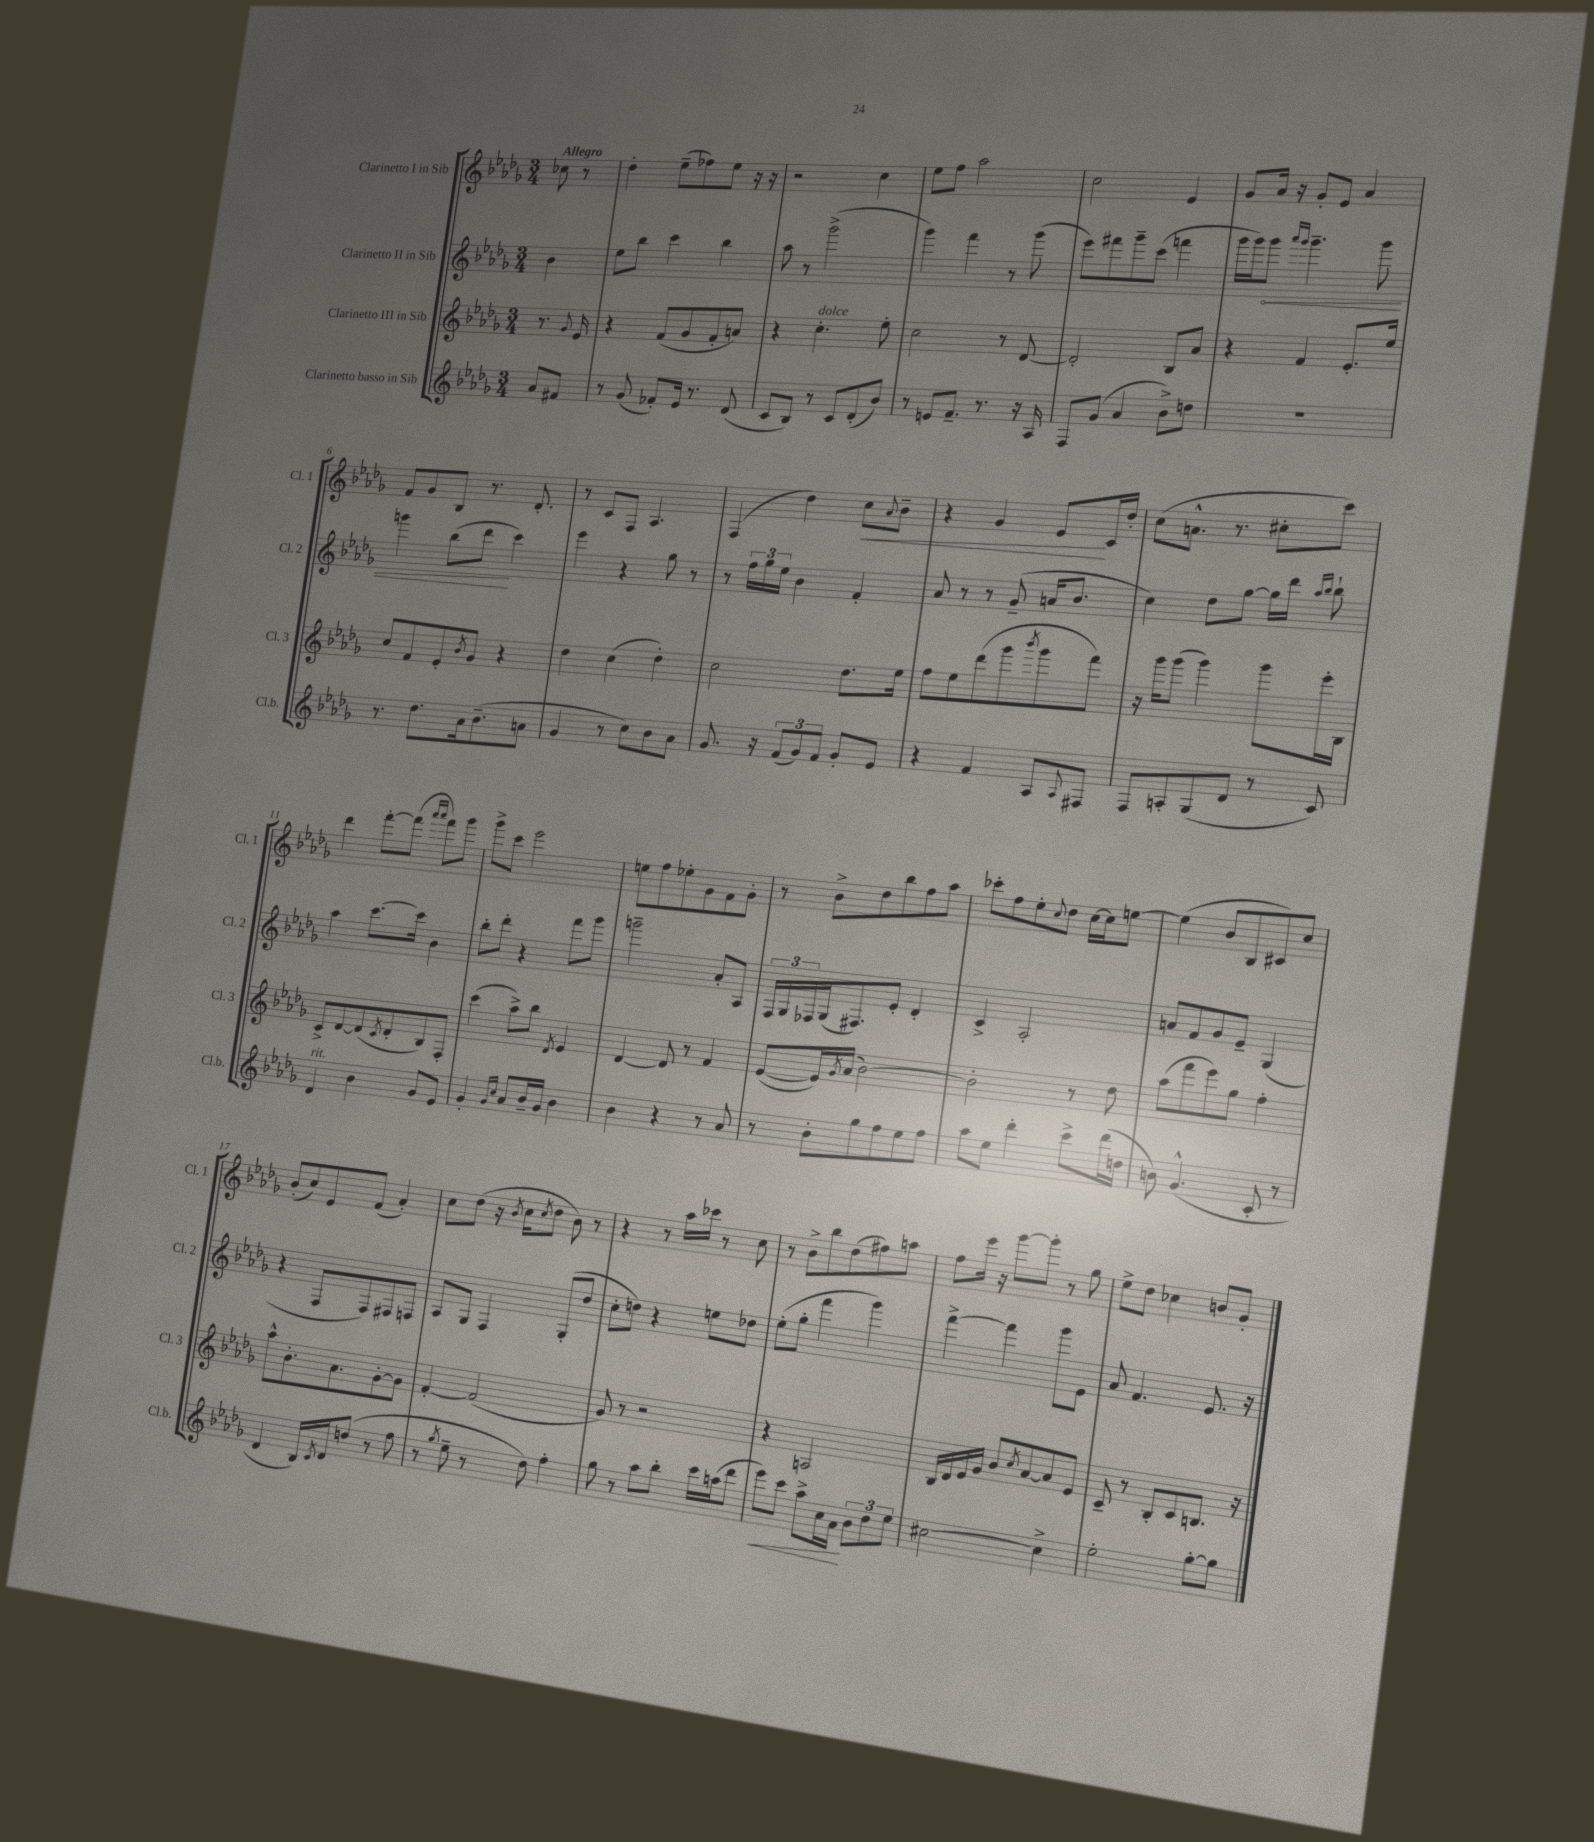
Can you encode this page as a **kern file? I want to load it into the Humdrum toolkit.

**kern	**kern	**kern	**kern
*staff4	*staff3	*staff2	*staff1
*clefG2	*clefG2	*clefG2	*clefG2
*k[b-e-a-d-g-]	*k[b-e-a-d-g-]	*k[b-e-a-d-g-]	*k[b-e-a-d-g-]
*M3/4	*M3/4	*M3/4	*M3/4
8a-/L	8.r	4b-\	8cc-\
8f#/J	.	.	8r
.	8qqg-/	.	.
.	16e-/	.	.
=	=	=	=
8r	4r	8ee-\L	4dd-'\
(8g-/	.	8bb-\J	.
8f-'/L)	(8f/L	4ccc\	(8ee-~\L
16e-/Jk	8g-/	.	8ff-\)
8.r	.	.	.
.	8f'/	4bb-\	8ee-\J
(8d-/	8a/J)	.	16r
.	.	.	16r
=	=	=	=
8c/L	4r	8aa-\	2r
8B-/J)	.	8r	.
8r	4.cc'\	(2ggg-^\	.
8c/L	.	.	.
(8d-'/	.	.	4cc\
8b-/J)	8ee-'\	.	.
=	=	=	=
8r	2cc\	4ggg-\)	8ee-\L
8e/L	.	.	8ff\J
8.f~/J	.	4fff\	2aa-\
8.r	.	.	.
.	8r	8r	.
16r	[8d-/	(8ggg-\	.
16A-/	.	.	.
=	=	=	=
8F/L	2d-'/]	8eee-\L)	2cc\
(8g-/J	.	8fff#\	.
4a-/	.	8ggg-~\	.
.	.	(8ccc\J	.
8b-^\L)	8B-/L	4fff\	4e-/
8dd\J	8a-/J	.	.
=	=	=	=
2.r	4r	16ggg-\LL	8g-/L
.	.	16ggg-\J)	.
.	.	8ggg-\J	16a-/Jk
.	.	.	16r
.	.	16qqaaa-/LL	.
.	.	16qqggg-/JJ	.
.	4f/	4.ggg-~\	8g-'/L
.	.	.	8e-/J
.	8.e-'/L	.	4a-/
.	.	8ggg-\	.
.	16ee-/Jk	.	.
=	=	=	=
8.r	8cc/L	4ggg\	8f/L
.	8f/	.	8g-/
8.dd-\L	.	.	.
.	8e-'/	(8bb-\L	8B-/J
.	8qb-/	.	.
16a-\k	8g-/J	8ddd-\J	8.r
(8.b-~\	.	.	.
.	4r	4ccc\)	.
.	.	.	8.d-'/
8a\J	.	.	.
=	=	=	=
4g-/	4dd-\	4eee-\	8r
.	.	.	8c/L
8r	(4cc\	4r	8F/J
8cc\L)	.	.	4.A-/
8b-\	4dd-'\)	8gg-\	.
8a-\J	.	8r	.
=	=	=	=
8.g-/	2cc\	8r	(4F/
.	.	24ff\LL	.
.	.	24gg-\	.
16r	.	.	.
.	.	24ee-\JJ	.
(12f/L	.	4b-\	4dd-\)
12g-/)	.	.	.
12f/J	.	.	.
8g-'/L	8.dd-\L	4f'/	8cc\L
.	.	.	8qqa-/
8e-/J	.	.	8b-~\J
.	16ee-\Jk	.	.
=	=	=	=
4r	8ff\L	8a-/	4r
.	8ee-\	8r	.
4f/	(8ddd-\	8r	4g-/
.	8ggg-\	(8g-~/	.
.	8qbbb-/	.	.
8A-/L	8ggg-\	16a/LK	8e-/L
.	.	8.b-/J	.
8qqA-/	.	.	.
8F#/J	8fff\J)	.	16c/L
.	.	.	16dd-'/JJ
=	=	=	=
8F/L	16r	4cc\)	(8cc\L
.	16ggg-\LK	.	.
8A'/	(8ggg-\J	.	8.a^^\J
(8G-/	4ggg-\)	8dd-\L	.
.	.	.	8.r
8d-/J	.	[8gg-\J	.
8r	8ggg-\L	16gg-\]LL	8cc#'\L
.	.	16ddd-\JJ	.
.	.	16qqaa-/LL	.
.	.	16qqbb-/JJ	.
8c/)	16eee-'\L	8bb-`\	8ccc\J)
.	16B-\JJ	.	.
=	=	=	=
4d-/	8c^/L	4aa-\	4ddd-\
.	[8d-/	.	.
4b-\	(8d-/]	[8.ccc\L	[8fff'\L
.	8qc/	.	.
.	8d-'/	.	(8fff\]J
.	.	16ccc\]Jk	.
.	.	.	16qqaaa-/LL
.	.	.	16qqaaa-/JJ
8g-/L	8B-/)	4b-\	8fff\L)
8e-/J	8F'/J	.	8ggg-\J
=	=	=	=
4g-'/	(4ccc\	8bb-'\L	8ggg-^\L
.	.	8ddd-'\J	8ccc\J
16qqg-/LL	.	.	.
16qqcc/JJ	.	.	.
8a-/L	8aa-^\L)	4r	2eee-\
16b-~/L	8bb-\J	.	.
16g-/JJ	.	.	.
.	8qd-/	.	.
4b-\	4e-/	8fff\L	.
.	.	8ggg-\J	.
=	=	=	=
4b-\	[4d-/	2ggg~\	8ee\L
.	.	.	8ff\
4r	8d-/]	.	8ee-'\
.	8r	.	8g-\
8r	4f/	8a-'/L	8f\
8a-/	.	8A-/J	8g-'\J
=	=	=	=
8r	([8e-/L	24F/LL	8r
.	.	24G-/	.
.	.	24F-/	.
8b-'\L	16e-/]L)	(16G-/J	8b-^\L
.	8qg-/	.	.
.	(16a-/JJ	8.F#/)	.
8gg-\	[2b-\)	.	8dd-\
8ff\	.	8e-'/J	8bb-\
8ee-\	.	4d-'/	8ff\
8ff\J	.	.	8aa-\J
=	=	=	=
8aa-\L	2b-'\]	4c^/	8ccc-'\L
8ee-\J	.	.	8ff\
4ddd-'\	.	2A-'/	8ee-'\
.	.	.	8qqcc/
.	.	.	8dd-\J
8ccc^\L	8r	.	[16cc\LL
.	.	.	16cc\]J
(16ddd-\L	8dd-\	.	[8ee\J
16dd\JJ	.	.	.
=	=	=	=
8b\)	(8aa-\L	8a/L	(4ee\]
(4.g-^^/	8fff\	8f/	.
.	8eee-\)	8g-/	8b-/L
.	8gg-\J	8e-~/J	8B-/
8c'/	4ff'\	(4G-/	8c#/)
8r	.	.	8cc/J
=	=	=	=
4d-/	8aa-^^\L	4r	(8b-'/L
.	8.b-'\	.	8cc/)
16B-/LL)	.	8F/L	8e-/
8qc/	.	.	.
16d-/J	8.a-\	.	.
(8dd/J	.	8F/)	(8f/J
8r	[8g-'\	8F#/	4a-'/)
8ff\	8g-\]J	8F/J	.
=	=	=	=
8r	[4f'/	8A-/L	8cc\L
8qgg-/	.	.	.
8ee-~\	.	8G-/J	(8dd-\J
8r	(2f/]	4F/	16r
.	.	.	8qb-/
.	.	.	16cc\LK
.	.	.	8qcc/
8dd-\)	.	.	8dd-\J
4ff'\	.	(8G-'/L	8b-\)
.	.	8dd-/J	8r
=	=	=	=
8gg-\	8g-/)	8cc'\L	4r
8r	8r	8dd\J)	.
8aa-\L	2r	4r	8r
8bb-'\J	.	.	16aa-\LL
.	.	.	16ccc-\JJ
16ccc\LL	.	8ee\L	8r
(16aa\J	.	.	.
8ddd-\J	.	8dd-\J	8cc\
=	=	=	=
8eee-\L)	4r	(8ee-'\L	8r
8ccc\J	.	8gg-'\J	8b-^\L
8aa-^\L	2A/	4fff\	8bb-\
16cc\L	.	.	(8dd-\
16a-\JJ	.	.	.
12b-\L	.	4ggg-\)	8ff#\)
12dd-\	.	.	.
.	.	.	8aa\J
12ee-\J	.	.	.
=	=	=	=
[2cc#\	16B-/LL	[4fff^\	8ff\L
.	16d-/	.	.
.	16e-/	.	16eee-\Jk
.	16g-/JJ	.	16r
.	8b-/L	4fff\]	[8ggg-\L
.	8qcc/	.	.
.	[8a-/	.	8ggg-'\]J
4cc#^\]	8a-/]	8ggg-\L	8r
.	8e-/J	8e-\J	8gg-\
=	=	=	=
2ee-'\	8c~/	8a-/	8ee-^\L
.	8r	4.f/	8dd-\J
.	8B-'/L	.	4cc-\
.	8c/	.	.
[8gg-'\L	8.B/J	8.e-/	8b/L
8gg-\]J	.	.	8g-'/J
.	16r	16r	.
==	==	==	==
*-	*-	*-	*-
